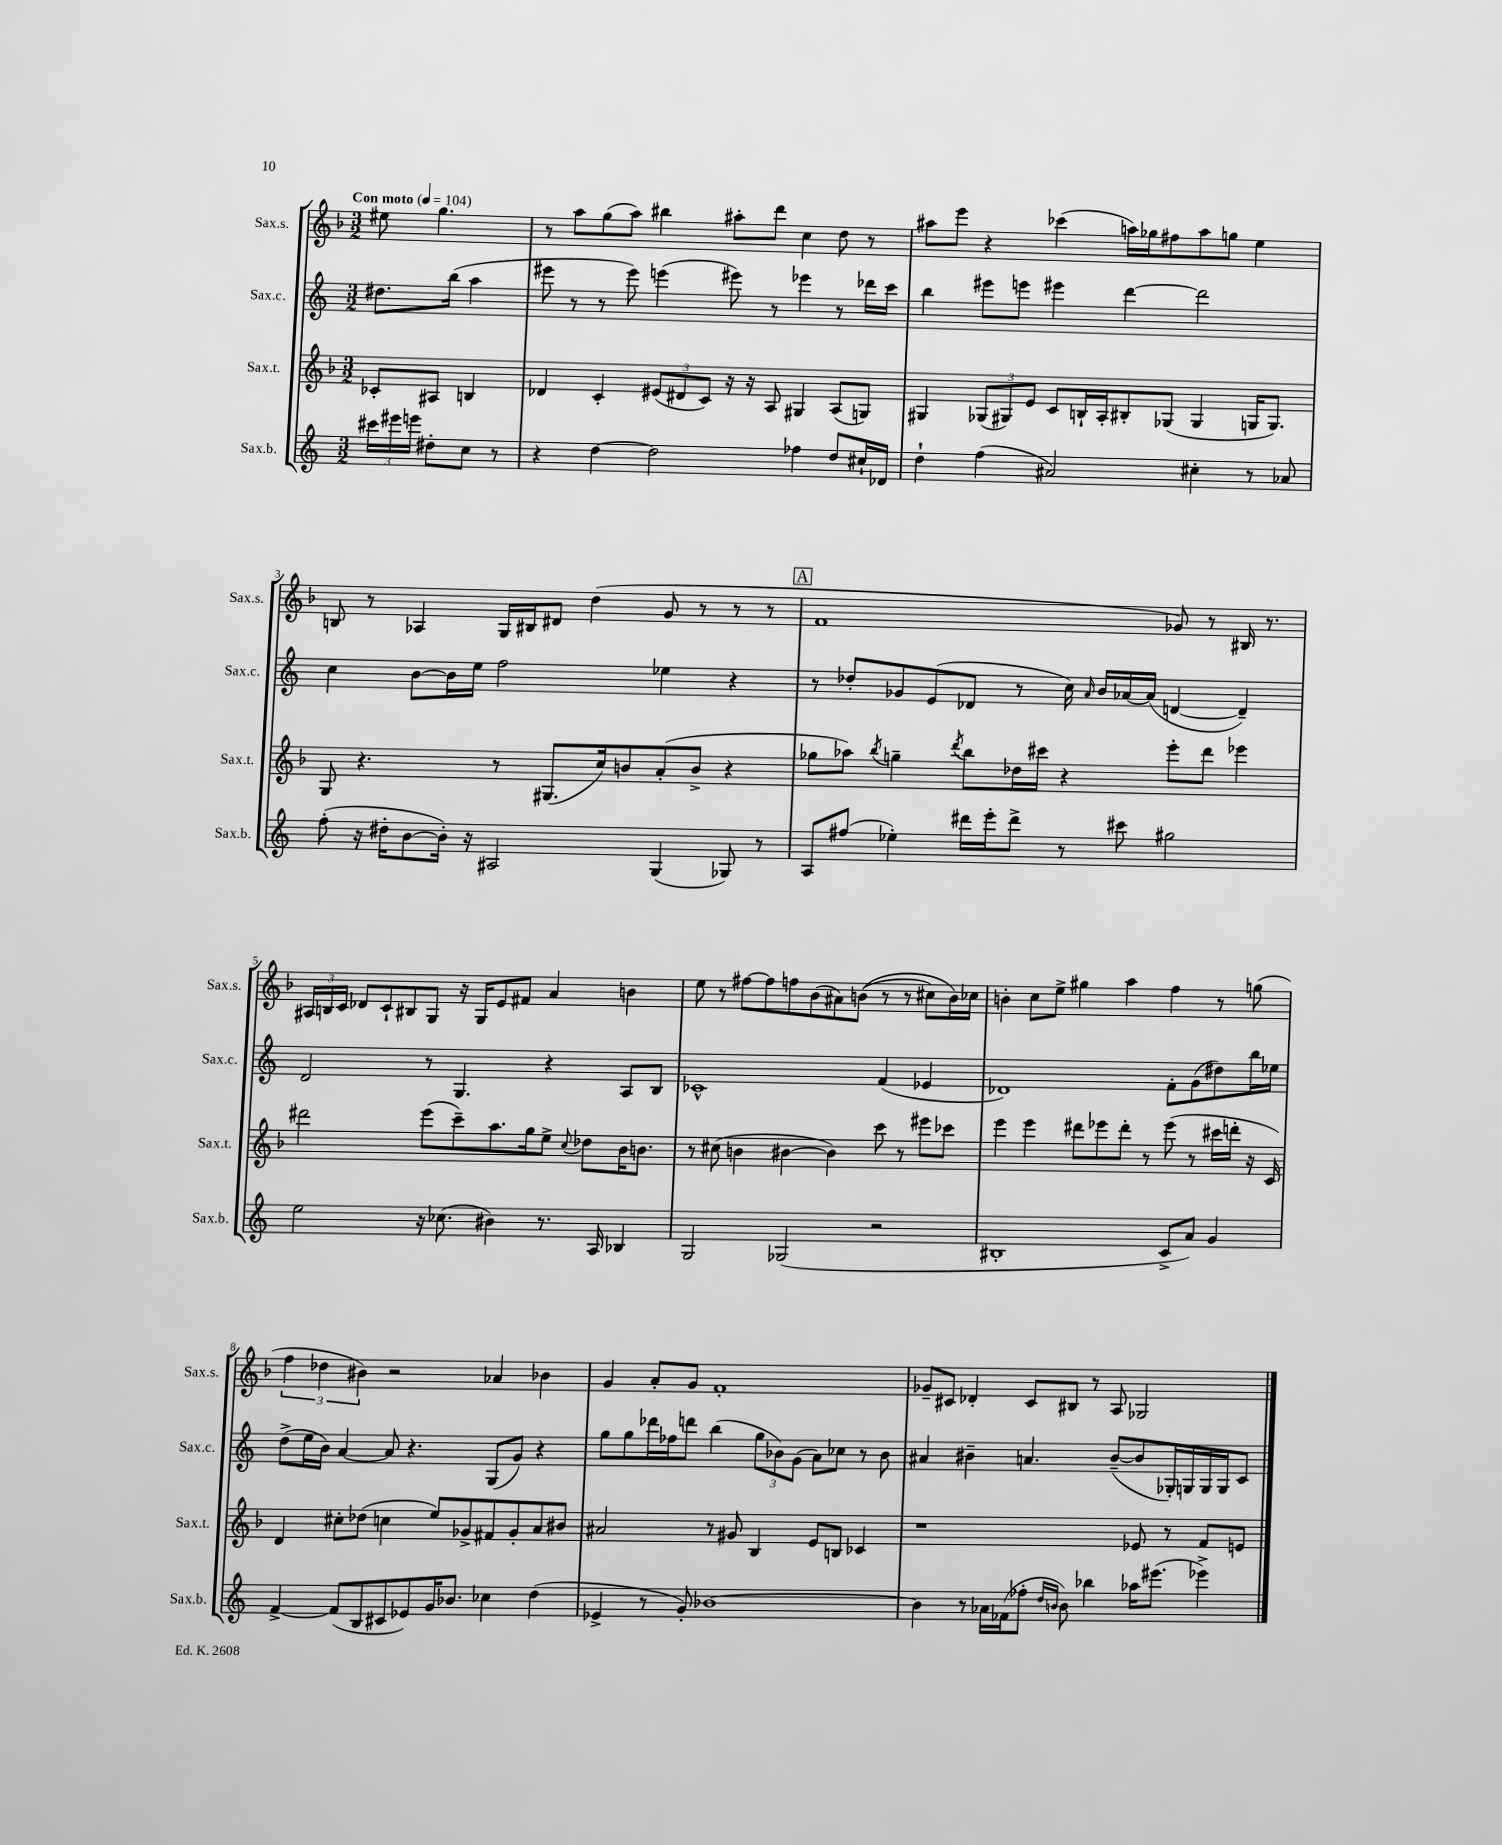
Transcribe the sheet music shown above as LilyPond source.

<<
\new StaffGroup <<
\new Staff = "s0" \with { instrumentName = "Sax.s." shortInstrumentName = "Sax.s." } {
    \clef treble \key f \major \numericTimeSignature \time 3/2 \partial 2 \tempo "Con moto" 4 = 104
    \autoBeamOff eis''8 g''4. |
    r8 a''8[ g''8( a''8]) bis''4 ais''8[-. d'''8] c''4 d''8 r8 |
    ais''8[ e'''8] r4 ces'''4( a''16[) ges''16 fis''8 a''8 g''8] e''4 |
    b8 r8 aes4 g16[ bis16 dis'8] d''4( g'8 r8 r8 r8 |
    \mark \markup { \box "A" } f'1 ges'8) r8 bis16 r8. |
    \tuplet 3/2 { ais16[ b16 c'16] } des'8[ c'8-! bis8 g8] r16 g16[ e'8 fis'8] a'4 b'4 |
    e''8 r8 fis''8[~ fis''8 f''8 bes'8( ais'8) b'8](\( r8 r8 cis''8[) b'16\) ces''16] |
    b'4-. c''8[ e''8]-> gis''4 a''4 f''4 r8 g''8( |
    \tuplet 3/2 { f''4 des''4 bis'4) } r2 aes'4 bes'4 |
    g'4 a'8[-. g'8] f'1-. |
    ges'8[-- cis'8] des'4-. cis'8[ bis8] r8 a8 ges2 \bar "|." |
}
\new Staff = "s1" \with { instrumentName = "Sax.c." shortInstrumentName = "Sax.c." } {
    \clef treble \key c \major \numericTimeSignature \time 3/2 \partial 2
    \autoBeamOff dis''8.[ b''16]( a''4 |
    eis'''8 r8 r8 eis'''8) e'''4( eis'''8) r8 ees'''4 r8 des'''16[ c'''16] |
    b''4 eis'''8[ e'''8] eis'''4 d'''4~ d'''2 |
    c''4 b'8[~ b'16 e''16] f''2 ees''4 r4 |
    \mark \markup { \box "A" } r8 des''8[-. ges'8 e'8( des'8] r8 c''16) \grace { a'16 } b'16[ aes'16~ aes'16]( d'4~ d'4--) |
    d'2 r8 g4. r4 a8[ b8] |
    ces'1-^ f'4( ees'4 |
    des'1) f'8[-. g'8( dis''8) b''16 ees''16] |
    d''8[->( e''16 b'16]) a'4~ a'8 r4. g8[( g'8]) r4 |
    g''8[ g''8 des'''16 fes''16 d'''8] b''4( \tuplet 3/2 { g''8[ bes'8) g'8]( } a'8[) ces''8] r8 bes'8 |
    ais'4 bis'4-- a'4. bis'8[~--( bis'8 ges16-.) g16 g16 g16 c'8] \bar "|." |
}
\new Staff = "s2" \with { instrumentName = "Sax.t." shortInstrumentName = "Sax.t." } {
    \clef treble \key f \major \numericTimeSignature \time 3/2 \partial 2
    \autoBeamOff ces'8[-. ais8] b4 |
    des'4 c'4-. \tuplet 3/2 { eis'8[( dis'8 c'8]) } r16 r16 a8 gis4 a8[( g8]) |
    gis4 \tuplet 3/2 { ges8[( gis8) e'8] } c'8[ b16-! a16-. bis8-. ges8]( ges4 g16[ g8.]) |
    g8 r4. r8 gis8.[( c''16) b'8 a'8-.( b'8]-> r4 |
    \mark \markup { \box "A" } ges''8[ aes''8]) \acciaccatura { bes''8 } g''4-- \acciaccatura { d'''8 } bes''8[ des''16 cis'''16] r4 e'''8[-. d'''8] ees'''4 |
    dis'''2 e'''8[( c'''8--) a''8. g''16 e''8]-> \appoggiatura { c''8 } des''8[ bes'16 b'8.] |
    r8 cis''8( b'4 bis'4~ bis'4) c'''8 r8 eis'''8[ ces'''8] |
    e'''4 e'''4 dis'''8[ ees'''8 dis'''8]-. r8 ees'''8( r8 cis'''16[ d'''16]-. r16 c'16) |
    d'4 cis''8[-. des''8]( c''4 e''8[) ges'8-> fis'8 ges'8-. a'8 bis'8] |
    ais'2 r8 gis'8 bes4 e'8[ b8] ces'4 |
    r1 ees'8 r8 f'8[ e'8] \bar "|." |
}
\new Staff = "s3" \with { instrumentName = "Sax.b." shortInstrumentName = "Sax.b." } {
    \clef treble \key c \major \numericTimeSignature \time 3/2 \partial 2
    \autoBeamOff \tuplet 3/2 { cis'''16[ eis'''16 e'''16] } dis''8[-. c''8] r8 |
    r4 d''4~ d''2 fes''4 d''8[ cis''16-! des'16] |
    d''4-! f''4( ais'2) cis''4-. r8 aes'8 |
    f''8-.( r16 dis''16[-. b'8~ b'16]-.) r16 ais2 g4( ges8) r8 |
    \mark \markup { \box "A" } a8[ fis''8]( ees''4-.) dis'''16[ e'''16-. dis'''8]-> r8 cis'''8 gis''2 |
    e''2 r16 ces''8.( bis'4) r8. a16 bes4 |
    g2 ges2( r2 |
    bis1-. c'8[-> a'8]) g'4 |
    f'4~-> f'8[( b8 cis'8 ees'8) g'16 bes'8.] ces''4 d''4( |
    ees'4-> r8 g'8-.) bes'1~ |
    bes'4 r8 aes'16[ fes'16( fes''8]-. \grace { d''16[ b'16] } b'8) bes''4 aes''16[ eis'''8.]( ees'''4->) \bar "|." |
}
>>
>>
